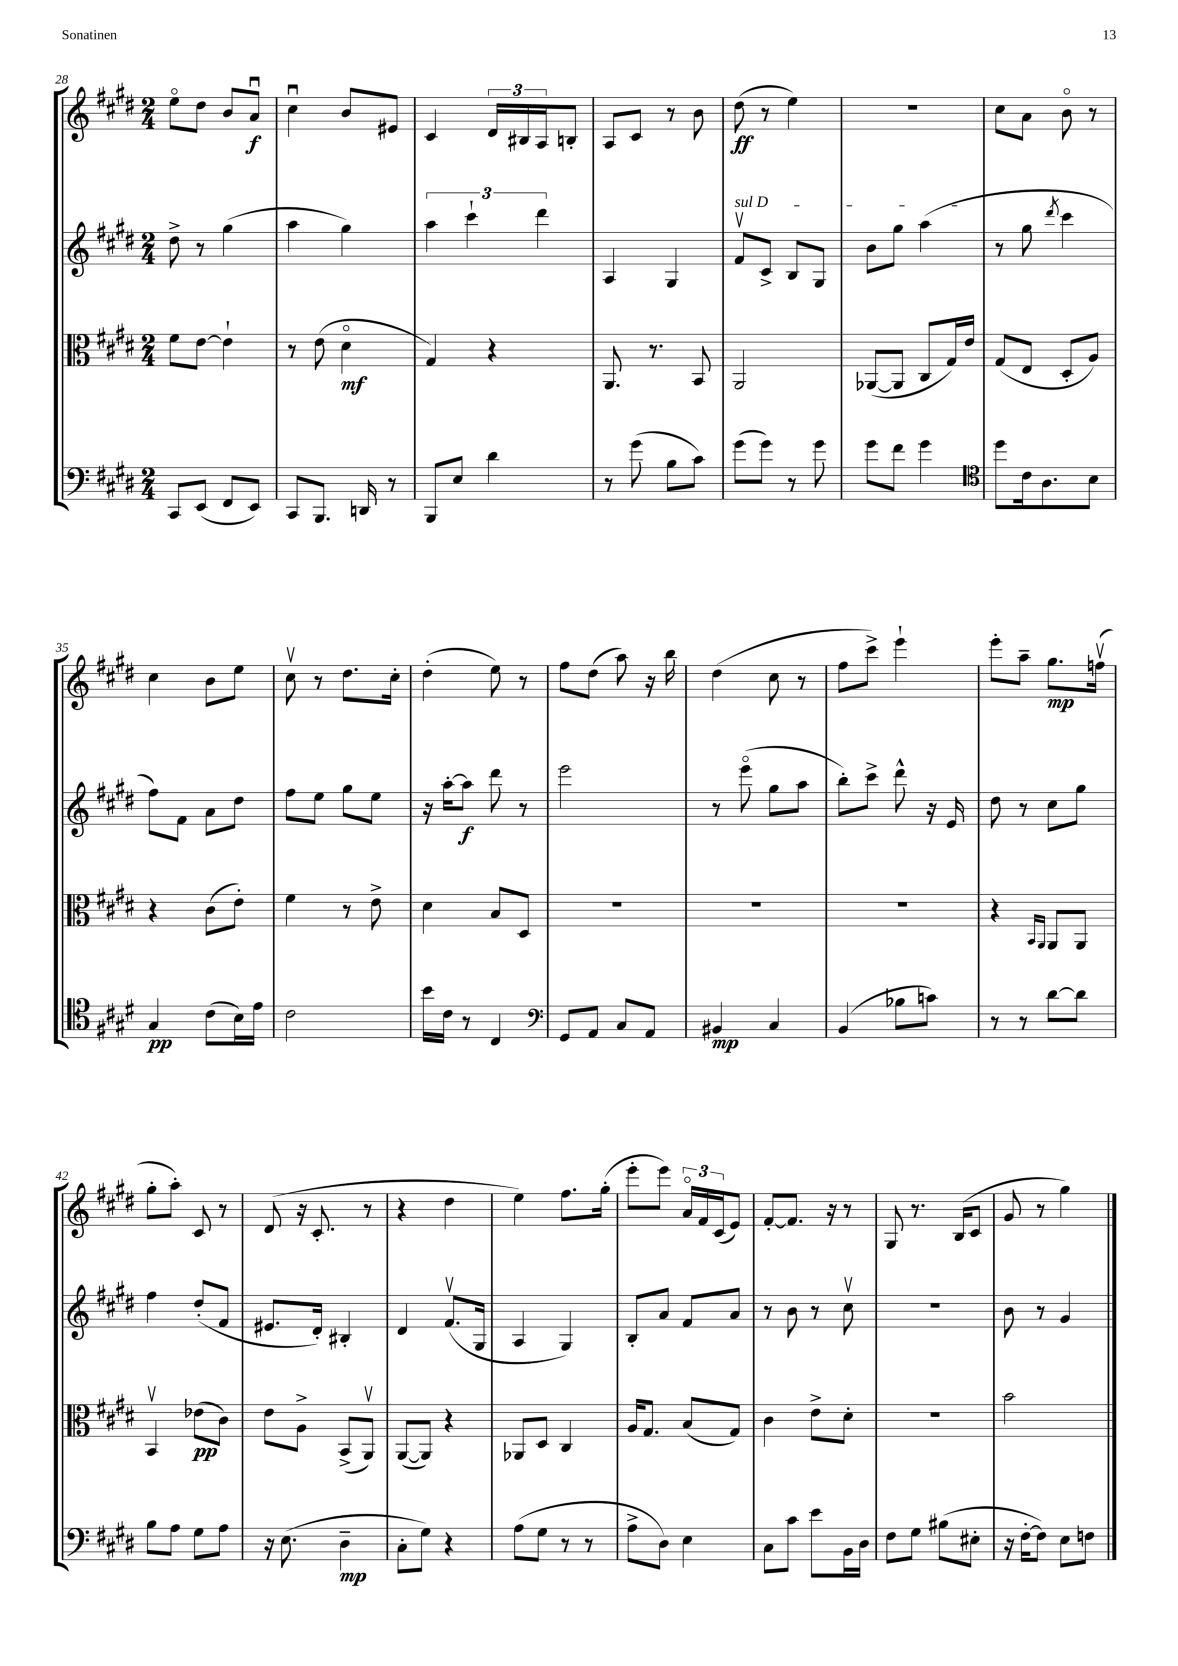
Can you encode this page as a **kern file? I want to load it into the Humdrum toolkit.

**kern	**kern	**kern	**kern
*staff4	*staff3	*staff2	*staff1
*clefF4	*clefC3	*clefG2	*clefG2
*k[f#c#g#d#]	*k[f#c#g#d#]	*k[f#c#g#d#]	*k[f#c#g#d#]
*M2/4	*M2/4	*M2/4	*M2/4
8CC#	8f#	8dd#^	8eeo
(8EE	[8e	8r	8dd#
8FF#	4e`]	(4gg#	8b
8EE)	.	.	8au
=	=	=	=
8CC#	8r	4aa	4cc#u
8.BBB	(8e	.	.
.	4d#o	4gg#)	8b
16DD	.	.	.
8r	.	.	8e#
=	=	=	=
8BBB	4G#)	6aa	4c#
8E	.	.	.
.	.	6ccc#`	.
4d#	4r	.	24d#
.	.	.	24B#
.	.	6ddd#	24A
.	.	.	8B'
=	=	=	=
8r	8.AA	4A	8A
(8g#	.	.	8c#
.	8.r	.	.
8B	.	4G#	8r
8c#)	8BB	.	8b
=	=	=	=
(8g#	2AA	8f#v	(8dd#
8g#)	.	8c#^	8r
8r	.	8B	4ee)
8g#	.	8G#	.
=	=	=	=
8g#	([8AA-	8b	2r
8f#	8AA-]	8gg#	.
4g#	8C#	(4aa	.
.	16G#)	.	.
.	16e	.	.
=	=	=	=
*clefC4	*	*	*
8dd#	(8G#	8r	8cc#
16c#	8E	8gg#	8a
8.A	.	.	.
.	.	8qddd#	.
.	8D#'	4ccc#	8bo
8B	8A)	.	8r
=	=	=	=
4G#	4r	8ff#)	4cc#
.	.	8f#	.
(8c#	(8c#	8a	8b
16B)	8e')	8dd#	8ee
16e	.	.	.
=	=	=	=
2c#	4f#	8ff#	8cc#v
.	.	8ee	8r
.	8r	8gg#	8.dd#
.	8e^	8ee	.
.	.	.	16cc#'
=	=	=	=
16b	4d#	16r	(4dd#'
16c#	.	[16aa'	.
8r	.	8aa]	.
4C#	8B	8ddd#	8ee)
.	8D#	8r	8r
=	=	=	=
*clefF4	*	*	*
8GG#	2r	2eee	8ff#
8AA	.	.	(8dd#
8C#	.	.	8aa)
8AA	.	.	16r
.	.	.	16bb
=	=	=	=
4BB#	2r	8r	(4dd#
.	.	(8eeeo	.
4C#	.	8gg#	8cc#
.	.	8aa	8r
=	=	=	=
(4BB	2r	8bb')	8ff#
.	.	8ccc#^	8ccc#^)
8B-	.	8ddd#^^	4eee`
8c)	.	16r	.
.	.	16e	.
=	=	=	=
8r	4r	8dd#	8eee'
8r	.	8r	8aa~
.	16qqBB	.	.
.	16qqAA	.	.
[8d#	8AA	8cc#	8.gg#
8d#]	8AA	8gg#	.
.	.	.	(16ffv
=	=	=	=
8B	4BBv	4ff#	8gg#'
8A	.	.	8aa')
8G#	(8e-	(8dd#'	8c#
8A	8c#)	8f#	8r
=	=	=	=
16r	8e	8.e#	(8d#
(8.E	.	.	.
.	8A^	.	16r
.	.	16d#')	8.c#'
4D#~	(8BB^	4B#'	.
.	8AAv)	.	8r
=	=	=	=
8C#'	([8AA	4d#	4r
8G#)	8AA])	.	.
4r	4r	(8.f#v	4dd#
.	.	16G#	.
=	=	=	=
(8A	8AA-	4A	4ee)
8G#	8D#	.	.
8r	4C#	4G#)	8.ff#
8r	.	.	.
.	.	.	(16gg#'
=	=	=	=
8A^	16A	8B'	8eee'
.	8.G#	.	.
8D#)	.	8a	8eee)
4E	(8B	8f#	24ao
.	.	.	24f#
.	.	.	(24c#
.	8G#)	8a	8e)
=	=	=	=
8C#	4c#	8r	[8f#'
8c#	.	8b	8.f#]
8e	8e^	8r	.
.	.	.	16r
16BB	8d#'	8cc#v	8r
16D#	.	.	.
=	=	=	=
8F#	2r	2r	8G#
8G#	.	.	8.r
(8B#	.	.	.
.	.	.	(16B
8E#'	.	.	8c#
=	=	=	=
16r	2b	8b	8g#
[16F#'	.	.	.
8F#])	.	8r	8r
8E	.	4g#	4gg#)
8F	.	.	.
==	==	==	==
*-	*-	*-	*-
